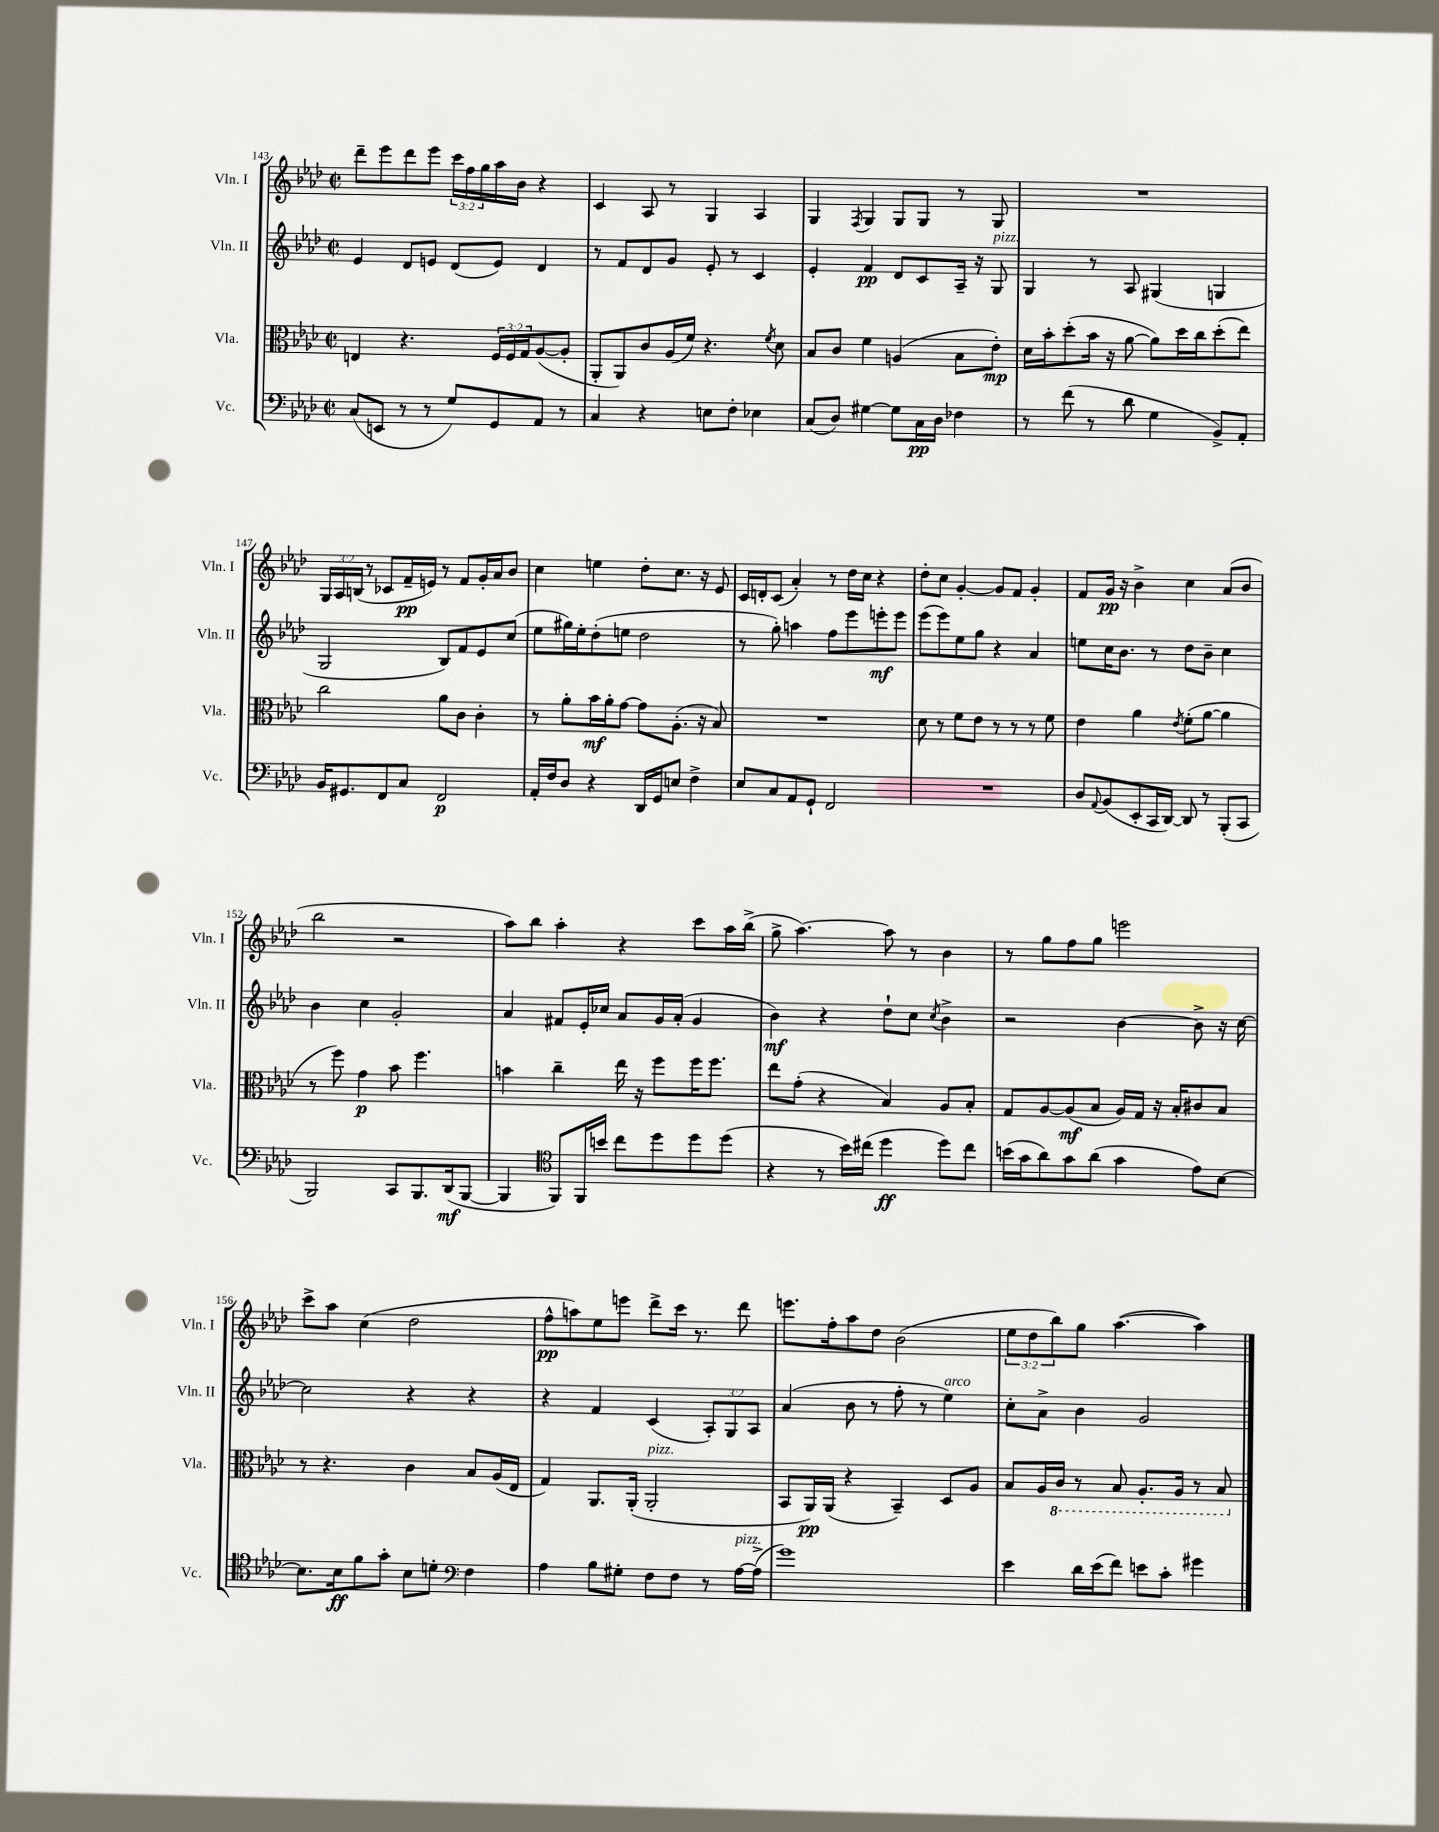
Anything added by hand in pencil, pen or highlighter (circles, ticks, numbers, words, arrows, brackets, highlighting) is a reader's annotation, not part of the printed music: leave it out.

**kern	**dynam	**kern	**dynam	**kern	**dynam	**kern	**dynam
*part4	*part4	*part3	*part3	*part2	*part2	*part1	*part1
*staff4	*staff4	*staff3	*staff3	*staff2	*staff2	*staff1	*staff1
*I"Vc.	*	*I"Vla.	*	*I"Vln. II	*	*I"Vln. I	*
*I'Vc.	*	*I'Vla.	*	*I'Vln. II	*	*I'Vln. I	*
*clefF4	*	*clefC3	*	*clefG2	*	*clefG2	*
*k[b-e-a-d-]	*	*k[b-e-a-d-]	*	*k[b-e-a-d-]	*	*k[b-e-a-d-]	*
*M2/2	*	*M2/2	*	*M2/2	*	*M2/2	*
*met(c|)	*	*met(c|)	*	*met(c|)	*	*met(c|)	*
=143	=143	=143	=143	=143	=143	=143	=143
(8C/L	.	4En/	.	4e-/	.	8ddd-~\L	.
8EEn/J	.	.	.	.	.	8eee-\	.
8r	.	4.r	.	8d-/L	.	8ddd-\	.
8r	.	.	.	8en/J	.	8eee-\J	.
8G/L)	.	.	.	(8d-/L	.	24ccc\LL	.
.	.	.	.	.	.	24ff\	.
.	.	.	.	.	.	24gg\	.
8GG/	.	24F/LL	.	8e/J)	.	16aa-\	.
.	.	24F/	.	.	.	.	.
.	.	.	.	.	.	16b-\JJ	.
.	.	24G/J	.	.	.	.	.
8AA-/J	.	([8A-/	.	4d-/	.	4r	.
8r	.	8A-'/J]	.	.	.	.	.
=144	=144	=144	=144	=144	=144	=144	=144
4C/	.	8AA-'/L	.	8r	.	4c/	.
.	.	8AA-/)	.	8f/L	.	.	.
4r	.	8c/	.	8d-/	.	8A-/	.
.	.	(16A-/L	.	8g/J	.	8r	.
.	.	16f/JJ)	.	.	.	.	.
8En\L	.	4.r	.	8e-'/	.	4G/	.
8F'\J	.	.	.	8r	.	.	.
4E-X\	.	.	.	4c/	.	4A-/	.
.	.	8qf/	.	.	.	.	.
.	.	8d-\	.	.	.	.	.
=145	=145	=145	=145	=145	=145	=145	=145
(8C/L	.	8B-/L	.	4e-'/	.	4G/	.
8D-/J)	.	8c/J	.	.	.	.	.
.	.	.	.	.	.	8qF/	.
[4G#X\	.	4f\	.	4f/	pp	4G/	.
8G#\L]	.	(4An/	.	8d-/L	.	8G/L	.
16C\L	pp	.	.	8c/	.	8G/J	.
16D-\JJ	.	.	.	.	.	.	.
4F-X\	.	8B-\L	.	16A-~/Jk	.	8r	.
.	.	.	.	16r	.	.	.
!	!	!	!	!LO:TX:a:i:t=pizz.	!	!	!
.	.	8e-'\J)	mp	8G/	.	8G/	.
=146	=146	=146	=146	=146	=146	=146	=146
8r	.	16d-\LL	.	4G/	.	1r	.
.	.	16b-'\J	.	.	.	.	.
(8f\	.	(8dd-'\	.	.	.	.	.
8r	.	16b-\Jk	.	8r	.	.	.
.	.	16r	.	.	.	.	.
8d-\	.	[8a-\	.	8A-/	.	.	.
4G\	.	8a-\L])	.	(4G#X/	.	.	.
.	.	16dd-\L	.	.	.	.	.
.	.	16cc\J	.	.	.	.	.
8BB-^/L)	.	(8dd-'\	.	4Gn/	.	.	.
8AA-'/J	.	8ee-\J)	.	.	.	.	.
!!LO:LB:g=z
=147	=147	=147	=147	=147	=147	=147	=147
16BB-/KL	.	2cc\	.	2G/	.	24G/LL	.
.	.	.	.	.	.	24A-/	.
8.GG#X/	.	.	.	.	.	.	.
.	.	.	.	.	.	(24Bn/JJ	.
.	.	.	.	.	.	8r	.
8FF/	.	.	.	.	.	8c-X/L	.
8C/J	.	.	.	.	.	16f~/L	pp
.	.	.	.	.	.	16en/JJ)	.
2FF/	p	8a-\L	.	8B-/L)	.	8r	.
.	.	8c\J	.	8f/	.	8f/L	.
.	.	4c'\	.	8e-/	.	16g'/L	.
.	.	.	.	.	.	16a-/J	.
.	.	.	.	(8cc/J	.	8b-/J	.
=148	=148	=148	=148	=148	=148	=148	=148
16AA-'/LL	.	8r	.	8ee-\L	.	4cc\	.
16F/J	.	.	.	.	.	.	.
8D-/J	.	8a-'\L	.	16gg#X\L)	.	.	.
.	.	.	.	16ee-'\J	.	.	.
4r	.	16b-\L	mf	(8dd-'\	.	4een\	.
.	.	16a-'\J	.	.	.	.	.
.	.	[8g\J	.	8een\J	.	.	.
16DD-/LL	.	8g\L]	.	2dd-\	.	8dd-'\L	.
16GG/J	.	.	.	.	.	.	.
8En/J	.	(8.A-'\J	.	.	.	8.cc\J	.
4F^\	.	.	.	.	.	.	.
.	.	16r	.	.	.	16r	.
.	.	8B-/)	.	.	.	8e-/	.
=149	=149	=149	=149	=149	=149	=149	=149
8E-/L	.	1r	.	8r	.	16c/LL	.
.	.	.	.	.	.	16dn'/J	.
8C/	.	.	.	8gg'\)	.	(8c/J	.
8AA-/	.	.	.	4aan\	.	4a-'/)	.
8GG`/J	.	.	.	.	.	.	.
2FF/	.	.	.	8ff\L	.	8r	.
.	.	.	.	8eee-\	.	16dd-\LL	.
.	.	.	.	.	.	16cc\JJ	.
.	.	.	.	8eeen'\	mf	4r	.
.	.	.	.	8eee\J	.	.	.
=150	=150	=150	=150	=150	=150	=150	=150
1r	.	8d-\	.	(8eee-\L	.	8dd-'\L	.
.	.	8r	.	8eee-\)	.	8cc\J	.
.	.	8f\L	.	8ee-\	.	[4g'/	.
.	.	8e-\J	.	8gg\J	.	.	.
.	.	8r	.	4r	.	8g/L]	.
.	.	8r	.	.	.	8f/J	.
.	.	8r	.	4a-/	.	4g'/	.
.	.	8f\	.	.	.	.	.
=151	=151	=151	=151	=151	=151	=151	=151
8D-/L	.	4e-\	.	8een\L	.	8f/L	.
8qqAA-/	.	.	.	.	.	.	.
(8BB-/	.	.	.	16cc\K	.	16g/Jk	pp
.	.	.	.	8.b-\J	.	16r	.
8EE-'/	.	4a-\	.	.	.	4b-^\	.
16CC/L	.	.	.	8r	.	.	.
[16DD-/JJ)	.	.	.	.	.	.	.
.	.	8qe-/	.	.	.	.	.
8DD-/]	.	(8f'\L	.	8dd-\L	.	4cc\	.
8r	.	[8a-\J	.	8b-~\J	.	.	.
(8BBB-'/L	.	4a-\]	.	4cc\	.	(8a-/L	.
8CC/J	.	.	.	.	.	8b-/J	.
!!LO:LB:g=z
=152	=152	=152	=152	=152	=152	=152	=152
2BBB-/)	.	8r	.	4b-\	.	2bb-\	.
.	.	8ff\)	.	.	.	.	.
.	.	4g\	p	4cc\	.	.	.
8CC/L	.	8b-\	.	2g'/	.	2r	.
8.BBB-/	.	4.ff\	.	.	.	.	.
(16DD-/k	mf	.	.	.	.	.	.
[8BBB-/J	.	.	.	.	.	.	.
=153	=153	=153	=153	=153	=153	=153	=153
4BBB-/]	.	4bn\	.	4a-/	.	8aa-\L)	.
.	.	.	.	.	.	8bb-\J	.
*clefC4	*	*	*	*	*	*	*
8FF/L)	.	4cc~\	.	8f#X/L	.	4aa-'\	.
16FF/L	.	.	.	16e-'/L	.	.	.
16bn/JJ	.	.	.	16cc-X/JJ	.	.	.
8cc\L	.	16ee-\	.	8a-/L	.	4r	.
.	.	16r	.	.	.	.	.
8dd-\	.	8ff\L	.	16g/L	.	.	.
.	.	.	.	(16a-'/JJ	.	.	.
8dd-\	.	16ff\K	.	4g/	.	8ccc\L	.
.	.	8.ff\J	.	.	.	.	.
(8dd-\J	.	.	.	.	.	16aa-\L	.
.	.	.	.	.	.	(16bb-^\JJ	.
=154	=154	=154	=154	=154	=154	=154	=154
4r	.	8ee-\L	.	4b-\)	mf	8gg^\	.
.	.	(8g'\J	.	.	.	[4.aa-\)	.
8r	.	4r	.	4r	.	.	.
16b-\LL)	.	.	.	.	.	.	.
(16cc#X\JJ	.	.	.	.	.	.	.
4dd-\	ff	4B-/)	.	8dd-`\L	.	8aa-\]	.
.	.	.	.	8cc\J	.	8r	.
.	.	.	.	8qcc/	.	.	.
8dd-\L)	.	8A-/L	.	4b-^\	.	4b-\	.
8cc#\J	.	8B-'/J	.	.	.	.	.
=155	=155	=155	=155	=155	=155	=155	=155
(16bn\LL	.	8G/L	.	2r	.	8r	.
16g\J	.	.	.	.	.	.	.
8a-\)	.	[8A-/	.	.	.	8gg\L	.
8g\	.	(8A-/]	mf	.	.	8ff\	.
(8a-\J	.	8B-/J	.	.	.	8gg\J	.
4g\	.	16A-/LL)	.	[4b-\	.	2eeen\	.
.	.	16G/JJ	.	.	.	.	.
.	.	16r	.	.	.	.	.
.	.	16B-'/KL	.	.	.	.	.
8e-\L)	.	8c#X/	.	8b-^\]	.	.	.
[8B-\J	.	8B-/J	.	16r	.	.	.
.	.	.	.	[16cc\	.	.	.
!!LO:LB:g=z
=156	=156	=156	=156	=156	=156	=156	=156
8.B-\L]	.	8r	.	2cc\]	.	8ccc^\L	.
.	.	4.r	.	.	.	8aa-\J	.
16B-\k	ff	.	.	.	.	.	.
8f\	.	.	.	.	.	(4cc\	.
8g'\J	.	.	.	.	.	.	.
8B-\L	.	4c\	.	4r	.	2dd-\	.
8dn'\J	.	.	.	.	.	.	.
*clefF4	*	*	*	*	*	*	*
4F\	.	8B-/L	.	4r	.	.	.
.	.	(16A-/L	.	.	.	.	.
.	.	16E-/JJ	.	.	.	.	.
=157	=157	=157	=157	=157	=157	=157	=157
4A-\	.	4G/)	.	4r	.	8ff^^\L	pp
.	.	.	.	.	.	8aan\)	.
8B-\L	.	8.AA-/L	.	4f/	.	8ee-\	.
8G#X'\J	.	.	.	.	.	8eeen\J	.
.	.	(16AA-'/Jk	.	.	.	.	.
!	!	!LO:TX:a:i:t=pizz.	!	!	!	!	!
8F\L	.	2AA-'/	.	(4c/	.	8ddd-^\L	.
8F\J	.	.	.	.	.	16ccc\Jk	.
.	.	.	.	.	.	8.r	.
8r	.	.	.	12A-'/L)	.	.	.
.	.	.	.	12G/	.	.	.
!LO:TX:a:i:t=pizz.	!	!	!	!	!	!	!
[16A-\LL	.	.	.	.	.	8ddd-\	.
.	.	.	.	12A-/J	.	.	.
(16A-^\JJ]	.	.	.	.	.	.	.
=158	=158	=158	=158	=158	=158	=158	=158
1g)	.	8BB-/L	.	(4a-/	.	8.eeen\L	.
.	.	16AA-/L)	pp	.	.	.	.
.	.	(16AA-/JJ	.	.	.	16ff'\k	.
.	.	4r	.	8b-\	.	8aa-\	.
.	.	.	.	8r	.	8dd-\J	.
.	.	4BB-~/)	.	8ff'\	.	(2b-\	.
.	.	.	.	8r	.	.	.
!	!	!	!	!LO:TX:a:i:t=arco	!	!	!
.	.	8D-/L	.	4ee-\)	.	.	.
.	.	8A-/J	.	.	.	.	.
=159	=159	=159	=159	=159	=159	=159	=159
4e-\	.	8B-/L	.	8cc'\L	.	12ee-\L	.
.	.	.	.	.	.	12dd-\	.
.	.	16A-/L	.	8a-^\J	.	.	.
.	.	.	.	.	.	12bb-\)	.
*	*	*8ba	*	*	*	*	*
.	.	16C/JJ	.	.	.	.	.
16d-\LL	.	8r	.	4b-\	.	8gg\J	.
(16e-\J	.	.	.	.	.	.	.
8f\J)	.	8BB-/	.	.	.	([4.aa-\	.
8en\L	.	8.AA-'/L	.	2g/	.	.	.
8c'\J	.	.	.	.	.	.	.
.	.	16AA-/Jk	.	.	.	.	.
4g#X\	.	8r	.	.	.	4aa-\])	.
.	.	8BB-/	.	.	.	.	.
*	*	*X8ba	*	*	*	*	*
==	==	==	==	==	==	==	==
*-	*-	*-	*-	*-	*-	*-	*-
